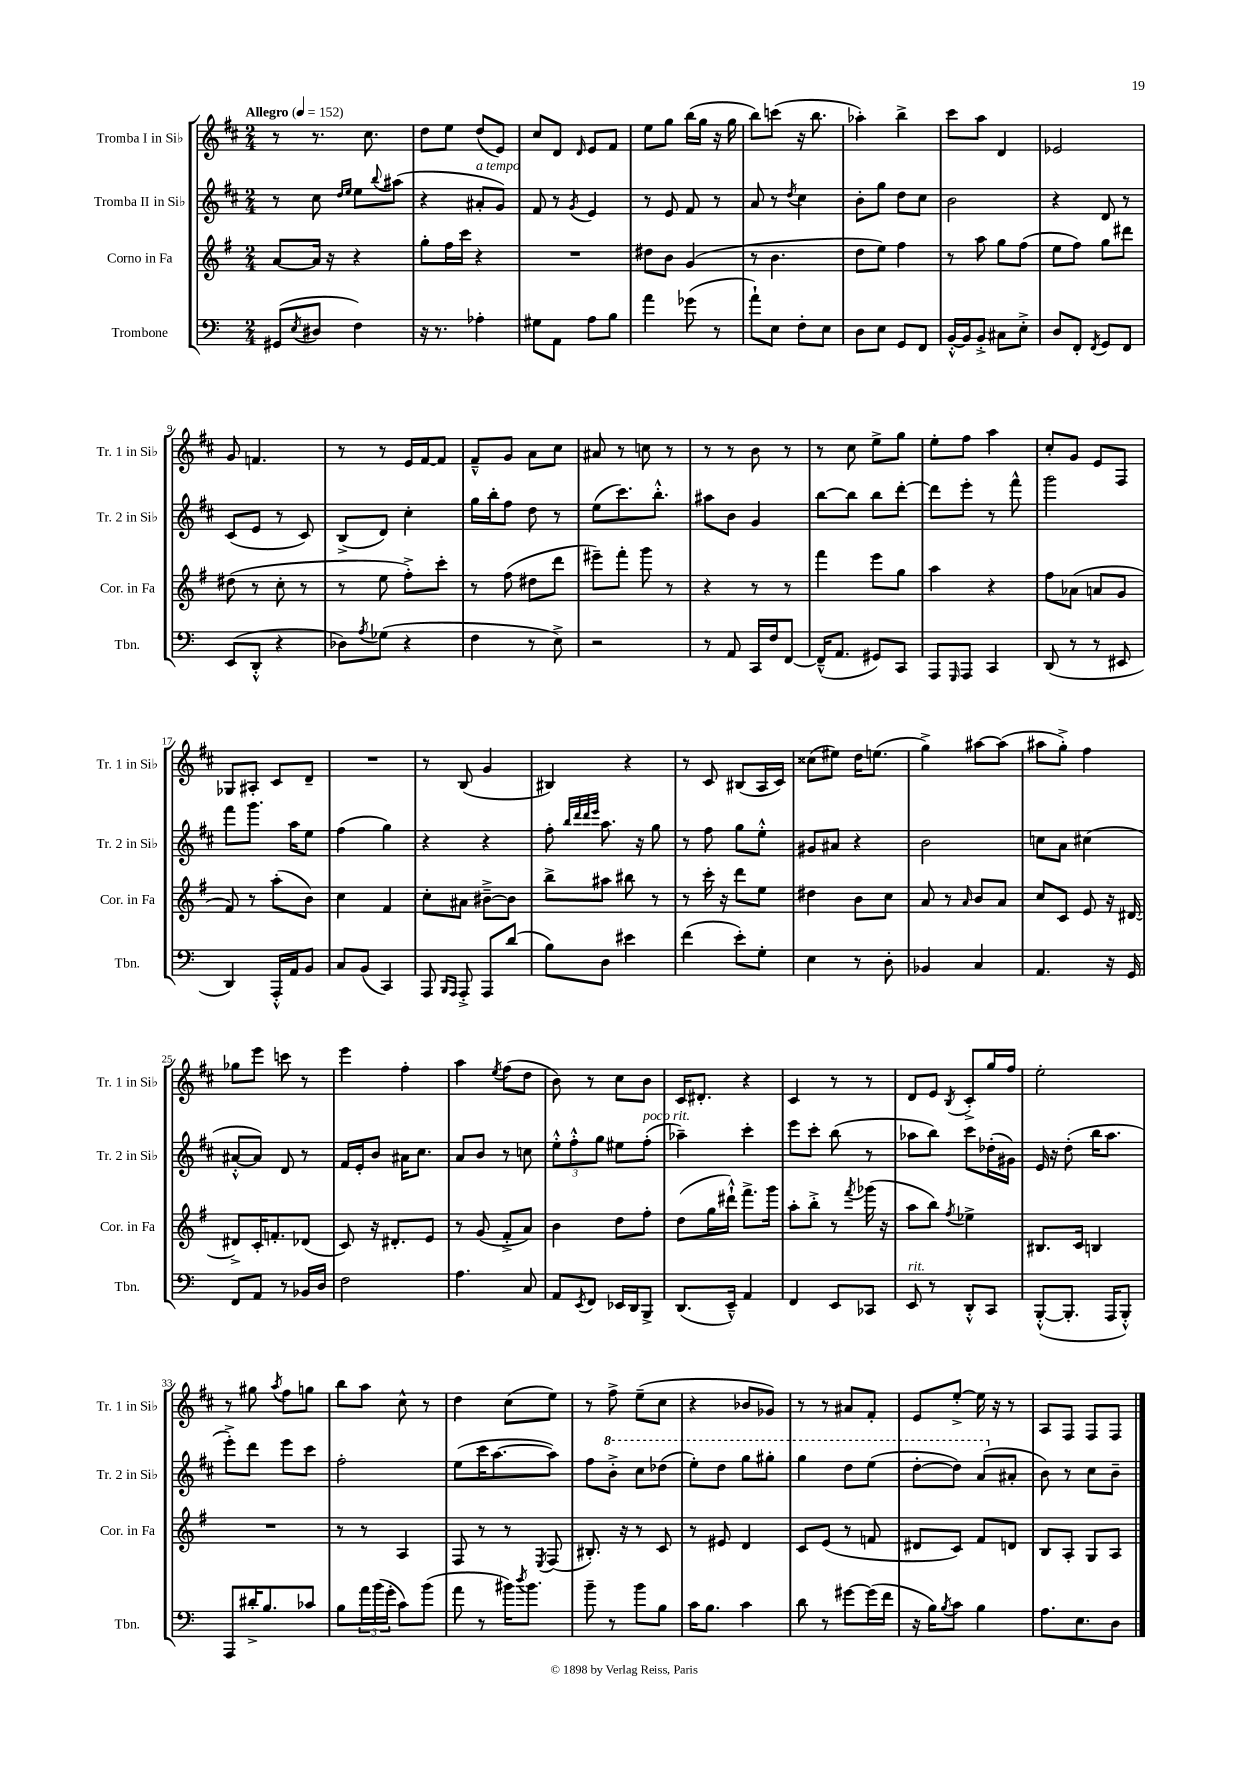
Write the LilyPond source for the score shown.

<<
\new StaffGroup <<
\new Staff = "s0" \with { instrumentName = "Tromba I in Sib" shortInstrumentName = "Tr. 1 in Sib" } {
    \clef treble \key d \major \numericTimeSignature \time 2/4 \tempo "Allegro" 4 = 152
    r8 r8. cis''8. |
    d''8 e''8 d''8( e'8) |
    cis''8 d'8 \grace { d'16 } e'8 fis'8 |
    e''8 g''8 b''16( g''16 r16 g''16 |
    b''8) c'''8( r16 b''8. |
    aes''4-.) b''4-> |
    cis'''8 a''8 d'4 |
    ees'2 |
    g'8 f'4. |
    r8 r8 e'16 fis'16~ fis'8 |
    fis'8---^ g'8 a'8 cis''8 |
    ais'8 r8 c''8 r8 |
    r8 r8 b'8 r8 |
    r8 cis''8 e''8-> g''8 |
    e''8-. fis''8 a''4 |
    cis''8-. g'8 e'8 fis8 |
    ges8 ais8-. cis'8 d'8-- |
    R2 |
    r8 b8( g'4 |
    bis4) r4 |
    r8 cis'8 bis8( a16 cis'16) |
    cisis''8( eis''8) d''16 e''8.( |
    g''4->) ais''8~ ais''8( |
    ais''8 g''8-.->) fis''4 |
    ges''8 e'''8 c'''8 r8 |
    e'''4 fis''4-. |
    a''4 \acciaccatura { e''8 } fis''8( d''8 |
    b'8) r8 cis''8 b'8 |
    cis'16 dis'8.-. r4 |
    cis'4 r8 r8 |
    d'8 e'8 \acciaccatura { b8 } cis'8-.-> g''16 fis''16 |
    e''2-. |
    r8 gis''8 \acciaccatura { a''8 } fis''8 g''8 |
    b''8 a''8 cis''8-^ r8 |
    d''4 cis''8( e''8) |
    r8 fis''8-> e''8--( cis''8 |
    r4 bes'8 ges'8) |
    r8 r8 ais'8 fis'8-. |
    e'8 e''8~-.-> e''16 r16 r8 |
    a8 fis8 fis8 fis8 \bar "|." |
}
\new Staff = "s1" \with { instrumentName = "Tromba II in Sib" shortInstrumentName = "Tr. 2 in Sib" } {
    \clef treble \key d \major \numericTimeSignature \time 2/4
    r8 cis''8 \grace { d''16 e''16 } e''8 \appoggiatura { b''8 } ais''8( |
    r4 ais'8-.^\markup { \italic "a tempo" } g'8) |
    fis'8 r8 \acciaccatura { g'8 } e'4 |
    r8 e'8 fis'8 r8 |
    a'8 r8 \acciaccatura { d''8 } cis''4 |
    b'8-. g''8 d''8 cis''8 |
    b'2 |
    r4 d'8 r8 |
    cis'8( e'8 r8 cis'8) |
    b8->( d'8) cis''4-. |
    g''16 b''16-. fis''8 d''8 r8 |
    e''8( cis'''8.) b''8.-.-^ |
    ais''8 b'8 g'4 |
    b''8~ b''8 b''8 d'''8~-. |
    d'''8 e'''8-. r8 fis'''8-^ |
    g'''2 |
    fis'''8 g'''8. a''16 e''8 |
    fis''4( g''4) |
    r4 r4 |
    fis''8-. \grace { b''32 d'''32 d'''32 e'''32 } a''8. r16 g''8 |
    r8 fis''8 g''8 e''8-.-^ |
    gis'8 ais'8 r4 |
    b'2 |
    c''8 a'8 cis''4( |
    ais'8~-.-^ ais'8) d'8 r8 |
    fis'16 e'16-. b'8 ais'16 cis''8. |
    a'8 b'8 r8 c''8 |
    \tuplet 3/2 { e''8-.-^ fis''8-.-^ g''8 } eis''8 fis''8-.^\markup { \italic "poco rit." }( |
    aes''4--) cis'''4-. |
    e'''8 cis'''8-. b''8( r8 |
    aes''8 b''8) cis'''8 des''16-.( gis'16) |
    e'16 r16 d''8-.( b''16 a''8. |
    e'''8-.->) d'''8 e'''8 cis'''8 |
    fis''2-. |
    e''8( cis'''16 a''8.~ a''8) |
    fis''8 \ottava #1 b''8-.-> cis'''8 des'''8( |
    e'''8-.) d'''8 g'''8 gis'''8-. |
    g'''4 d'''8 e'''8( |
    d'''8~-. d'''8) a''8( \ottava #0 ais'8-. |
    b'8) r8 cis''8 b'8-- \bar "|." |
}
\new Staff = "s2" \with { instrumentName = "Corno in Fa" shortInstrumentName = "Cor. in Fa" } {
    \clef treble \key g \major \numericTimeSignature \time 2/4
    a'8~ a'16 r16 r4 |
    g''8-. fis''16 c'''16 r4 |
    R2 |
    dis''8 b'8 g'4( |
    r8 b'4. |
    d''8 e''8) fis''4 |
    r8 a''8 g''8 fis''8( |
    e''8 fis''8) g''8 dis'''8 |
    dis''8( r8 c''8-. r8 |
    r8 e''8 fis''8-.->) c'''8-. |
    r8 fis''8( dis''8 d'''8 |
    eis'''8--) fis'''8-. g'''8 r8 |
    r4 r8 r8 |
    fis'''4 e'''8 g''8 |
    a''4 r4 |
    fis''8 aes'8( a'8 g'8 |
    fis'8) r8 a''8-.( b'8) |
    c''4 fis'4 |
    c''8-. ais'8 bis'8~---> bis'8 |
    b''8-> ais''8 bis''8 r8 |
    r8 c'''16-. r16 d'''8 e''8 |
    dis''4 b'8 c''8 |
    a'8 r8 \grace { a'16 } b'8 a'8 |
    c''8 c'8 e'8 r16 dis'16~ |
    dis'8-> c'16-. f'8.-. des'8( |
    c'8) r16 dis'8.-. e'8 |
    r8 g'8( fis'8-.-> a'8) |
    b'4 d''8 fis''8-. |
    d''8( g''16 dis'''16-!-^) fis'''8.-> g'''16 |
    a''8-. b''8-.-> r8 \acciaccatura { fis'''8 } ges'''16( r16 |
    a''8 b''8) \acciaccatura { fis''8 } ees''4-> |
    bis8. c'16 b4 |
    R2 |
    r8 r8 a4 |
    fis8 r8 r8 \acciaccatura { e8 } fis8( |
    bis8.-.) r16 r8 c'8 |
    r8 eis'8 d'4 |
    c'8 e'8( r8 f'8 |
    dis'8 c'8) fis'8 d'8 |
    b8 a8-. g8 a8 \bar "|." |
}
\new Staff = "s3" \with { instrumentName = "Trombone" shortInstrumentName = "Tbn." } {
    \clef bass \key c \major \numericTimeSignature \time 2/4
    gis,8( \acciaccatura { e8 } dis8 f4) |
    r16 r8. aes4-. |
    gis8 a,8 a8 b8 |
    a'4 ges'8( r8 |
    a'8-!) e8 f8-. e8 |
    d8 e8 g,8 f,8 |
    b,16~-.-^ b,16 b,8-.-> cis8 e8-.-> |
    d8 f,8-. \acciaccatura { f,8 } g,8 f,8 |
    e,8( d,8-.-^ r4 |
    des8) \acciaccatura { a8 } ges8( r4 |
    f4 r8 e8->) |
    r2 |
    r8 a,8 c,16 f16 f,8~ |
    f,16---^( a,8. gis,8) c,8 |
    a,,8 \grace { g,,16 } a,,8 c,4 |
    d,8( r8 r8 eis,8 |
    d,4) a,,16-.-^ a,16 b,8 |
    c8 b,8( c,4) |
    a,,8 \grace { b,,16 a,,16 } a,,8-.-> a,,8 d'8( |
    b8) d8 eis'4 |
    f'4( e'8-.) g8-. |
    e4 r8 d8-. |
    bes,4 c4 |
    a,4. r16 g,16 |
    f,8 a,8 r8 bes,16 d16 |
    f2 |
    a4. c8 |
    a,8 \acciaccatura { e,8 } f,8 ees,16 d,16 b,,8-> |
    d,8.( e,16---^) a,4 |
    f,4 e,8 ces,8 |
    e,8^\markup { \italic "rit." } r8 d,8-.-^ c,8 |
    b,,8~-.-^( b,,8.-. a,,16 b,,8-.-^) |
    a,,8 dis'16-.-> b8. ces'8 |
    b8 \tuplet 3/2 { a'16 b'16( g'16-. } c'8) b'8( |
    a'8 r8 bis'16) \acciaccatura { d''8 } bis'8. |
    b'8-- r8 b'8 b8 |
    c'16 b8. c'4 |
    d'8 r8 gis'8~ gis'16( f'16 |
    r16 b16) \acciaccatura { b8 } c'8 b4 |
    a8. e8. d8 \bar "|." |
}
>>
>>
